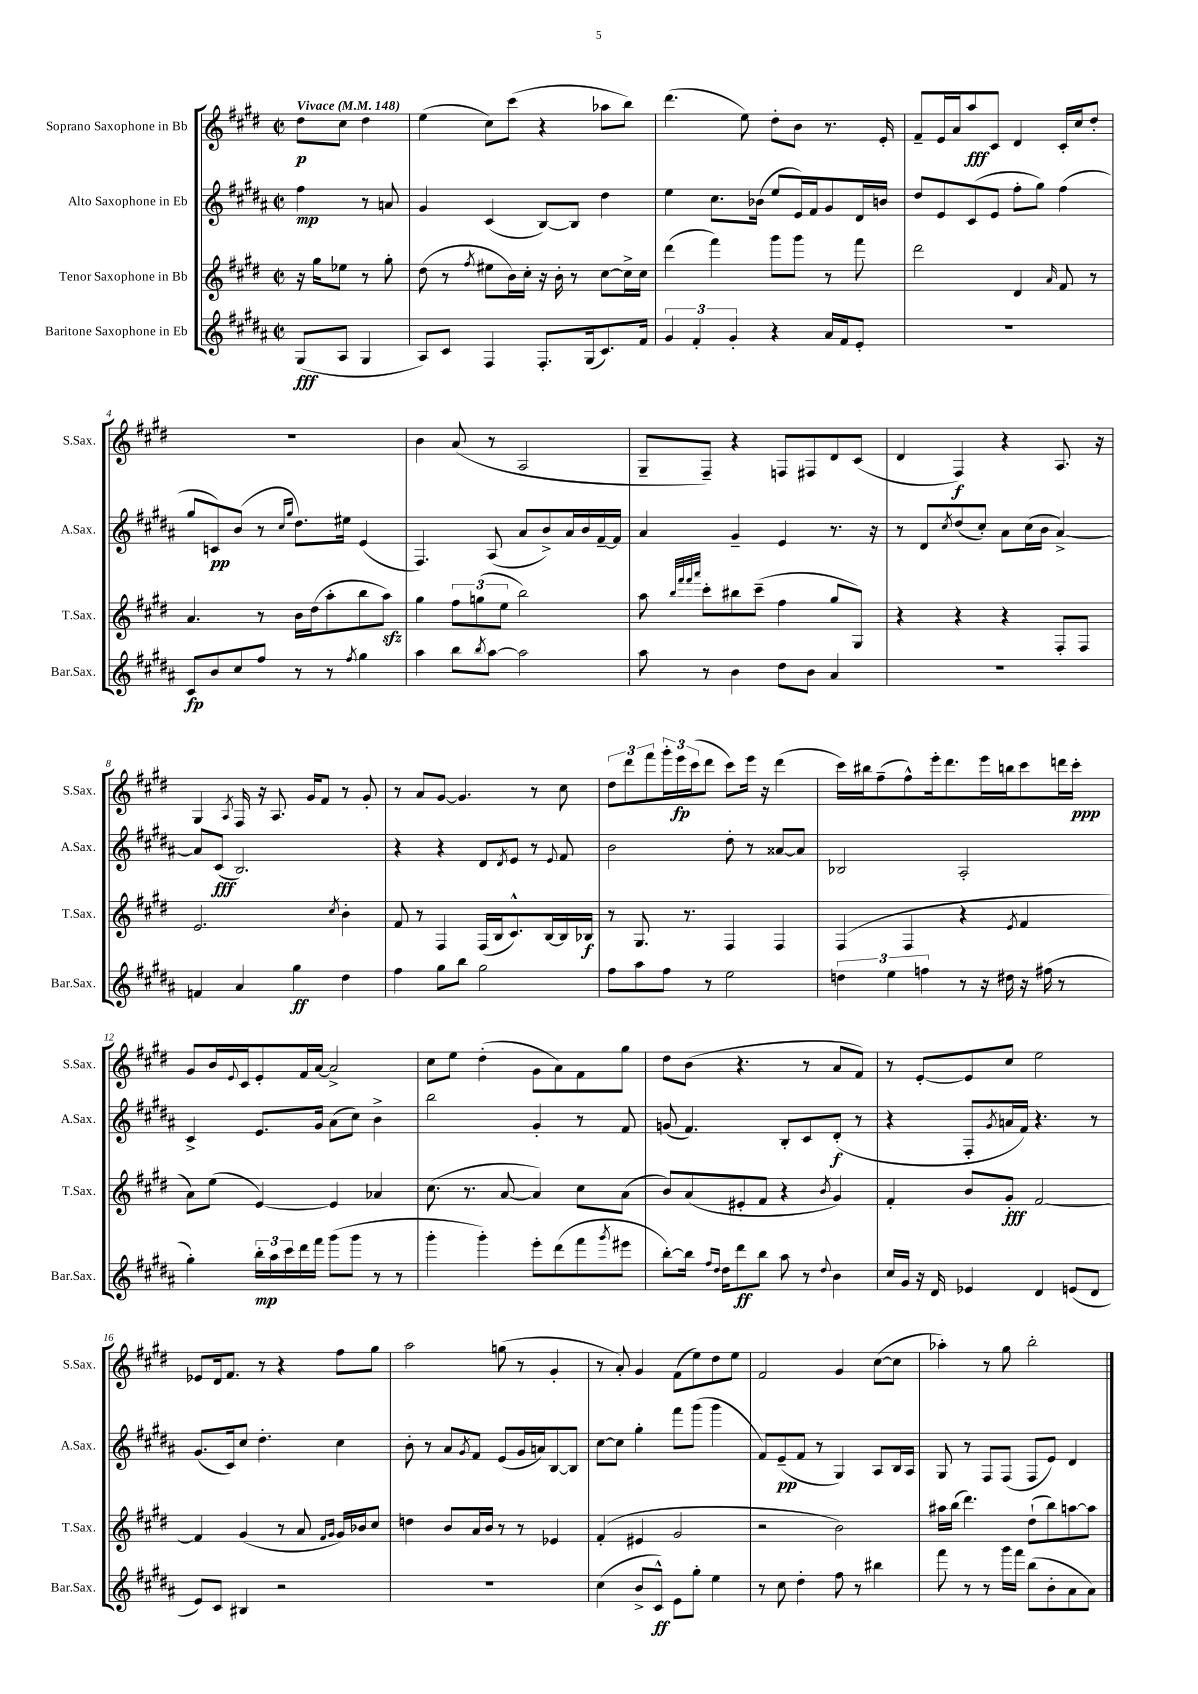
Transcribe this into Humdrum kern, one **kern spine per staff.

**kern	**kern	**kern	**kern
*staff4	*staff3	*staff2	*staff1
*clefG2	*clefG2	*clefG2	*clefG2
*k[f#c#g#d#a#]	*k[f#c#g#d#]	*k[f#c#g#d#a#]	*k[f#c#g#d#]
*M2/2	*M2/2	*M2/2	*M2/2
*met(c|)	*met(c|)	*met(c|)	*met(c|)
*MM148	*MM148	*MM148	*MM148
(8G#	16r	4ff#	8dd#
.	16gg#	.	.
8A#	8ee-	.	8cc#
4G#	8r	8r	4dd#
.	8gg#'	8a	.
=	=	=	=
8A#)	(8dd#	4g#	(4ee
8c#	8r	.	.
.	8qff#	.	.
4F#	8ee#	(4c#	8cc#)
.	16b)	.	(8ccc#
.	16cc#'	.	.
8.F#'	16r	[8B)	4r
.	16b'	.	.
.	8r	8B]	.
(16G#	.	.	.
8.c#)	[8cc#	4dd#	8aa-
.	16cc#^]	.	8bb)
16f#	16cc#	.	.
=	=	=	=
6g#	(4ddd#	4ee	(4.ddd#
6f#'	.	.	.
.	4fff#)	8.cc#	.
6g#'	.	.	.
.	.	.	8ee)
.	.	(16b-	.
4r	8ggg#	8ee	8dd#'
.	8ggg#	16e)	8b
.	.	16f#	.
16a#	8r	8g#	8.r
16f#	.	.	.
8e'	8fff#	16d#	.
.	.	16b	16e'
=	=	=	=
1r	2ddd#	8dd#	8f#~
.	.	8e	16e
.	.	.	16a
.	.	(8c#	8aa
.	.	8e	8c#
.	4d#	8ff#'	4d#
.	.	8gg#)	.
.	16qqa	.	.
.	8f#	(4ff#	16c#'
.	.	.	16cc#
.	8r	.	8dd#'
=	=	=	=
8c#	4.a	8gg#	1r
8b	.	8c)	.
8cc#	.	(8b	.
8ff#	8r	8r	.
.	.	16qqcc#	.
.	.	16qqgg#	.
8r	16b	8.dd#)	.
.	(16dd#	.	.
8r	8aa'	.	.
.	.	16ee#	.
8qff#	.	.	.
4gg#	8bb	(4e	.
.	8aa)	.	.
=	=	=	=
4aa#	4gg#	4.F#)	4b
8bb	12ff#	.	(8a
.	(12gg	.	.
8qbb	.	.	.
[8aa#	.	(8A#	8r
.	12ee	.	.
2aa#]	2bb)	8a#	2A
.	.	8b^)	.
.	.	16a#	.
.	.	16b	.
.	.	[16f#~	.
.	.	16f#]	.
=	=	=	=
8aa#	8aa	4a#	8G#~
.	32qqbb	.	.
.	32qqfff#	.	.
.	32qqfff#	.	.
.	32qqaaa	.	.
8r	8ccc#'	.	8F#~)
4b	8bb#	4g#~	4r
.	(8ccc#~	.	.
8dd#	4ff#	4e	8F
8b	.	.	8F#
4a#	8gg#	8.r	8d#
.	8G#)	.	(8c#
.	.	16r	.
=	=	=	=
1r	4r	8r	4d#
.	.	8d#	.
.	.	8qcc#	.
.	4r	(8dd#	4F#)
.	.	8cc#')	.
.	4r	8a#	4r
.	.	(16cc#	.
.	.	16b	.
.	8F#'	[4a#^)	8.A
.	8F#	.	.
.	.	.	16r
=	=	=	=
4f	2.e	8a#]	4G#
.	.	(8c#	.
.	.	.	8qA
4a#	.	2.B)	16F#
.	.	.	16r
.	.	.	8.A
4gg#	.	.	.
.	.	.	16g#
.	.	.	8f#
.	8qcc#	.	.
4dd#	4b'	.	8r
.	.	.	8g#'
=	=	=	=
4ff#	8f#	4r	8r
.	8r	.	8a
8gg#	4F#	4r	[8g#
8bb	.	.	4.g#]
2gg#	(16F#	8d#	.
.	16B	.	.
.	.	8qd#	.
.	8.c#^^)	8e	.
.	.	8r	8r
.	[16B	.	.
.	.	8qqe	.
.	16B]	8f#	8cc#
.	16B-	.	.
=	=	=	=
8ff#	8r	2b	12dd#
.	.	.	12ddd#
8aa#	8.G#	.	.
.	.	.	12fff#
8ff#	.	.	24ggg#'
.	.	.	24eee
.	8.r	.	.
.	.	.	(24ccc#
8r	.	.	8ddd#
2ee	4F#	8dd#'	8ccc#)
.	.	8r	16eee
.	.	.	16r
.	4F#	[8a##	(4ddd#
.	.	8a##]	.
=	=	=	=
6dd	(4F#	2B-	16ccc#)
.	.	.	16bb#
.	.	.	(8ff#~
6ee	.	.	.
.	4F#	.	8ff#^^)
6ff	.	.	.
.	.	.	16eee'
.	.	.	8.ddd#
8r	4r	2A#'	.
16r	.	.	16eee
16dd#	.	.	16bb
.	8qe	.	.
16r	4f#	.	8ccc#
(16ff#	.	.	.
8r	.	.	16ddd
.	.	.	16ccc#'
=	=	=	=
4gg#')	8a)	4c#^	8g#
.	(8ee	.	16b
.	.	.	8qqe
.	.	.	16c#
24bb'	[4e)	8.e	8e'
24aa#	.	.	.
24ccc#	.	.	.
16ddd#	.	.	16f#
16fff#	.	16g#	[16a
(8ggg#	4e]	(8a#	2a^]
8ggg#	.	8cc#)	.
8r	4a-	4b^	.
8r	.	.	.
=	=	=	=
4ggg#'	(8.cc#	2bb	8cc#
.	.	.	8ee
.	8.r	.	.
4ggg#')	.	.	(4dd#'
.	[8a	.	.
8eee'	4a])	4g#'	8g#
(8ddd#	.	.	8a)
8fff#	8cc#	8r	8f#
8qggg#	.	.	.
8eee#	(8a	8f#	8gg#
=	=	=	=
[8bb')	8b)	(8g	8dd#
16bb]	(8a	4.f#)	(8b
16qqff#	.	.	.
16qqdd#	.	.	.
16dd#	.	.	.
8ddd#	8e#'	.	4.r
8bb	8f#	.	.
8aa#	4r	8B'	.
8r	.	8c#	8r
8qqdd#	8qb	.	.
4b	4g#)	(8d#'	8a
.	.	8r	8f#)
=	=	=	=
16cc#	4f#'	4r	8r
16g#	.	.	.
16r	.	.	[8e'
16d#	.	.	.
4e-	8b	8F#'	8e]
.	.	8qg#	.
.	8g#'	16a	8cc#
.	.	16f#)	.
4d#	[2f#	4.r	2ee
(8e	.	.	.
8d#	.	8r	.
=	=	=	=
8e)	4f#]	(8.g#	8e-
8c#	.	.	16d#
.	.	16c#)	8.f#
4B#	(4g#	8cc#	.
.	.	4.dd#'	8r
2r	8r	.	4r
.	8a	.	.
.	16qqf#	.	.
.	16qqg#	.	.
.	16g#)	4cc#	8ff#
.	16b-	.	.
.	8cc#	.	8gg#
=	=	=	=
1r	4dd	8b'	2aa
.	.	8r	.
.	8b	8a#	.
.	.	8qg#	.
.	16a	8f#	.
.	16b	.	.
.	8r	(8e	(8gg
.	8r	16g#	8r
.	.	16a)	.
.	4e-	[8B	4g#'
.	.	8B]	.
=	=	=	=
(4cc#	(4f#'	[8cc#	8r
.	.	8cc#]	8a')
8b^	4e#	4gg#'	4g#
8c#^^)	.	.	.
8e	2g#	8fff#	(8f#
8gg#'	.	(8ggg#	8ee)
4ee	.	4ggg#	8dd#
.	.	.	8ee
=	=	=	=
8r	2r	8f#)	2f#
8cc#	.	(8e~	.
4dd#'	.	8f#	.
.	.	8r	.
8ff#	2b)	4G#)	4g#
8r	.	.	.
4bb#	.	8A#	([8cc#
.	.	16B	8cc#]
.	.	16A#	.
=	=	=	=
8fff#	16aa#	8G#	4aa-')
.	(16bb	.	.
8r	4.ddd#)	8r	.
8r	.	8F#	8r
16ggg#	.	(8F#	8gg#
16fff#	.	.	.
(8bb	(8dd#`	8F#	2bb'
8b'	8bb)	8e)	.
8a#	[8aa	4d#	.
8a#)	8aa]	.	.
==	==	==	==
*-	*-	*-	*-
